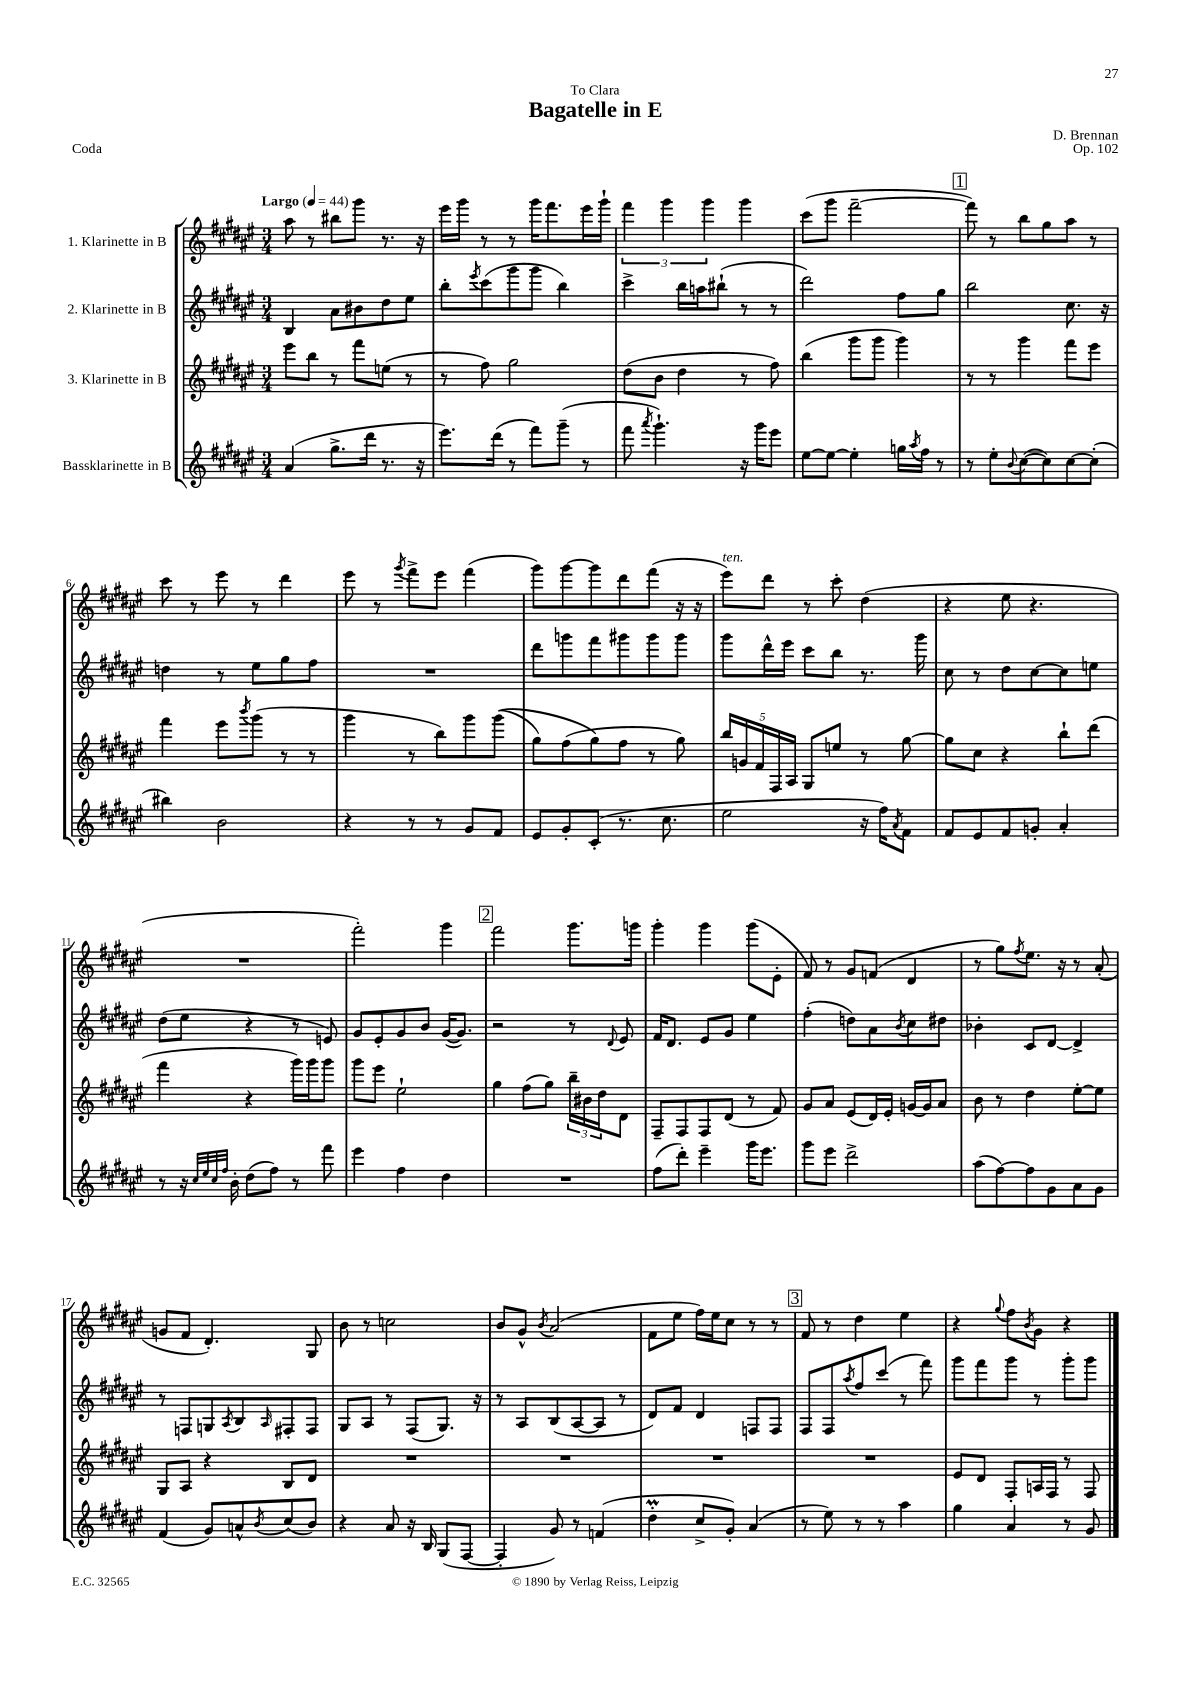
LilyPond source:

\header { title = "Bagatelle in E" composer = "D. Brennan" dedication = "To Clara" opus = "Op. 102" piece = "Coda" }
<<
\new StaffGroup <<
\new Staff = "s0" \with { instrumentName = "1. Klarinette in B" } {
    \clef treble \key fis \major \numericTimeSignature \time 3/4 \tempo "Largo" 4 = 44
    ais''8 r8 bis''8 gis'''8 r8. r16 |
    eis'''16 gis'''16 r8 r8 gis'''16 fis'''8. eis'''16 gis'''16-! |
    \tuplet 3/2 { fis'''4 gis'''4 gis'''4 } gis'''4 |
    cis'''8( gis'''8 fis'''2~-- |
    \mark \markup { \box "1" } fis'''8) r8 b''8 gis''8 ais''8 r8 |
    cis'''8 r8 eis'''8 r8 dis'''4 |
    eis'''8 r8 \acciaccatura { gis'''8 } fis'''8-> eis'''8 fis'''4( |
    gis'''8) gis'''8~ gis'''8 dis'''8 fis'''8( r16 r16 |
    eis'''8^\markup { \italic "ten." }) dis'''8 r8 cis'''8-. dis''4( |
    r4 eis''8 r4. |
    R2. |
    fis'''2-.) gis'''4 |
    \mark \markup { \box "2" } fis'''2 gis'''8. g'''16 |
    gis'''4-. gis'''4 gis'''8( eis'8-. |
    fis'8) r8 gis'8 f'8( dis'4 |
    r8 gis''8) \acciaccatura { fis''8 } eis''8. r16 r8 ais'8-.( |
    g'8 fis'8 dis'4.-.) gis8 |
    b'8 r8 c''2 |
    b'8 gis'8-^ \acciaccatura { b'8 } ais'2( |
    fis'8 eis''8 fis''16) eis''16 cis''8 r8 r8 |
    \mark \markup { \box "3" } fis'8 r8 dis''4 eis''4 |
    r4 \appoggiatura { gis''8 } fis''8 \acciaccatura { b'8 } gis'8 r4 \bar "|." |
}
\new Staff = "s1" \with { instrumentName = "2. Klarinette in B" } {
    \clef treble \key fis \major \numericTimeSignature \time 3/4
    b4 ais'8 bis'8 dis''8 eis''8 |
    b''8-. \acciaccatura { eis'''8 } cis'''8( gis'''8 gis'''8 b''4) |
    cis'''4-> b''16 a''16 bis''8-!( r8 r8 |
    dis'''2) fis''8 gis''8 |
    \mark \markup { \box "1" } b''2 cis''8. r16 |
    d''4 r8 eis''8 gis''8 fis''8 |
    R2. |
    dis'''8 g'''8 fis'''8 gis'''8 gis'''8 gis'''8 |
    gis'''8 dis'''16-^ eis'''16 cis'''8 b''8 r8. gis'''16 |
    cis''8 r8 dis''8 cis''8~ cis''8 e''8 |
    dis''8( eis''8 r4 r8 e'8) |
    gis'8 eis'8-. gis'8 b'8 gis'16~( gis'8.) |
    \mark \markup { \box "2" } r2 r8 \appoggiatura { dis'8 } eis'8 |
    fis'16 dis'8. eis'8 gis'8 eis''4 |
    fis''4-.( d''8) ais'8 \acciaccatura { b'8 } cis''8 dis''8 |
    bes'4-. cis'8 dis'8~ dis'4-> |
    r8 f8 g8 \acciaccatura { ais8 } b8 \grace { ais16 } fis8-. fis8 |
    gis8 ais8 r8 fis8( gis8.) r16 |
    r8 ais8 b8( ais8~ ais8 r8 |
    dis'8) fis'8 dis'4 f8 f8 |
    \mark \markup { \box "3" } fis8 fis8 \acciaccatura { ais''8 } fis''8 cis'''8( r8 fis'''8) |
    gis'''8 fis'''8 gis'''8 r8 gis'''8-. gis'''8 \bar "|." |
}
\new Staff = "s2" \with { instrumentName = "3. Klarinette in B" } {
    \clef treble \key fis \major \numericTimeSignature \time 3/4
    eis'''8 b''8 r8 fis'''8 e''8( r8 |
    r8 fis''8) gis''2 |
    dis''8( b'8 dis''4 r8 fis''8) |
    b''4( gis'''8 gis'''8 gis'''4) |
    \mark \markup { \box "1" } r8 r8 gis'''4 fis'''8 eis'''8 |
    fis'''4 eis'''8 \acciaccatura { b'''8 } gis'''8( r8 r8 |
    gis'''4 r8 b''8) gis'''8 gis'''8(\( |
    gis''8) fis''8( gis''8\) fis''8 r8 gis''8) |
    \tuplet 5/4 { b''16 g'16 fis'16 fis16 ais16 } gis8 e''8 r8 gis''8~ |
    gis''8 cis''8 r4 b''8-! dis'''8( |
    fis'''4 r4 gis'''16) gis'''16 gis'''8 |
    gis'''8 eis'''8 eis''2-! |
    \mark \markup { \box "2" } gis''4 fis''8( gis''8) \tuplet 3/2 { b''16-- bis'16 dis''16 } dis'8 |
    fis8-- fis8 fis8 dis'8( r8 fis'8) |
    gis'8 ais'8 eis'8( dis'16) eis'16-. g'16~ g'16 ais'8 |
    b'8 r8 dis''4 eis''8~-. eis''8 |
    gis8 ais8 r4 b8 dis'8 |
    R2. |
    R2. |
    R2. |
    \mark \markup { \box "3" } R2. |
    eis'8 dis'8 fis8-. a16 fis16 r8 fis8 \bar "|." |
}
\new Staff = "s3" \with { instrumentName = "Bassklarinette in B" } {
    \clef treble \key fis \major \numericTimeSignature \time 3/4
    ais'4( gis''8.-> dis'''16 r8. r16 |
    eis'''8.) dis'''16( r8 fis'''8) gis'''8--( r8 |
    fis'''8 \acciaccatura { ais'''8 } gis'''4.-!) r16 gis'''16 eis'''8 |
    eis''8~ eis''8~ eis''4-. g''16 \acciaccatura { ais''8 } fis''16 r8 |
    \mark \markup { \box "1" } r8 eis''8-. \appoggiatura { b'8 } cis''8~( cis''8) cis''8~ cis''8-.( |
    bis''4) b'2 |
    r4 r8 r8 gis'8 fis'8 |
    eis'8 gis'8-. cis'8-.( r8. cis''8. |
    eis''2 r16 fis''16) \acciaccatura { ais'8 } fis'8 |
    fis'8 eis'8 fis'8 g'8-. ais'4-. |
    r8 r16 \grace { cis''32 eis''32 cis''32 fis''32 } b'16-. dis''8( fis''8) r8 fis'''8 |
    eis'''4 fis''4 dis''4 |
    \mark \markup { \box "2" } R2. |
    fis''8( dis'''8-.) eis'''4-- gis'''16 eis'''8. |
    gis'''8 eis'''8 dis'''2-> |
    ais''8( fis''8~) fis''8 gis'8 ais'8 gis'8 |
    fis'4( gis'8) a'8-^ \acciaccatura { b'8 } cis''8( b'8) |
    r4 ais'8 r16 b16 gis8( fis8~ |
    fis4-. gis'8) r8 f'4( |
    dis''4-.\prall cis''8-> gis'8-.) ais'4( |
    \mark \markup { \box "3" } r8 eis''8) r8 r8 ais''4 |
    gis''4 ais'4 r8 gis'8 \bar "|." |
}
>>
>>
